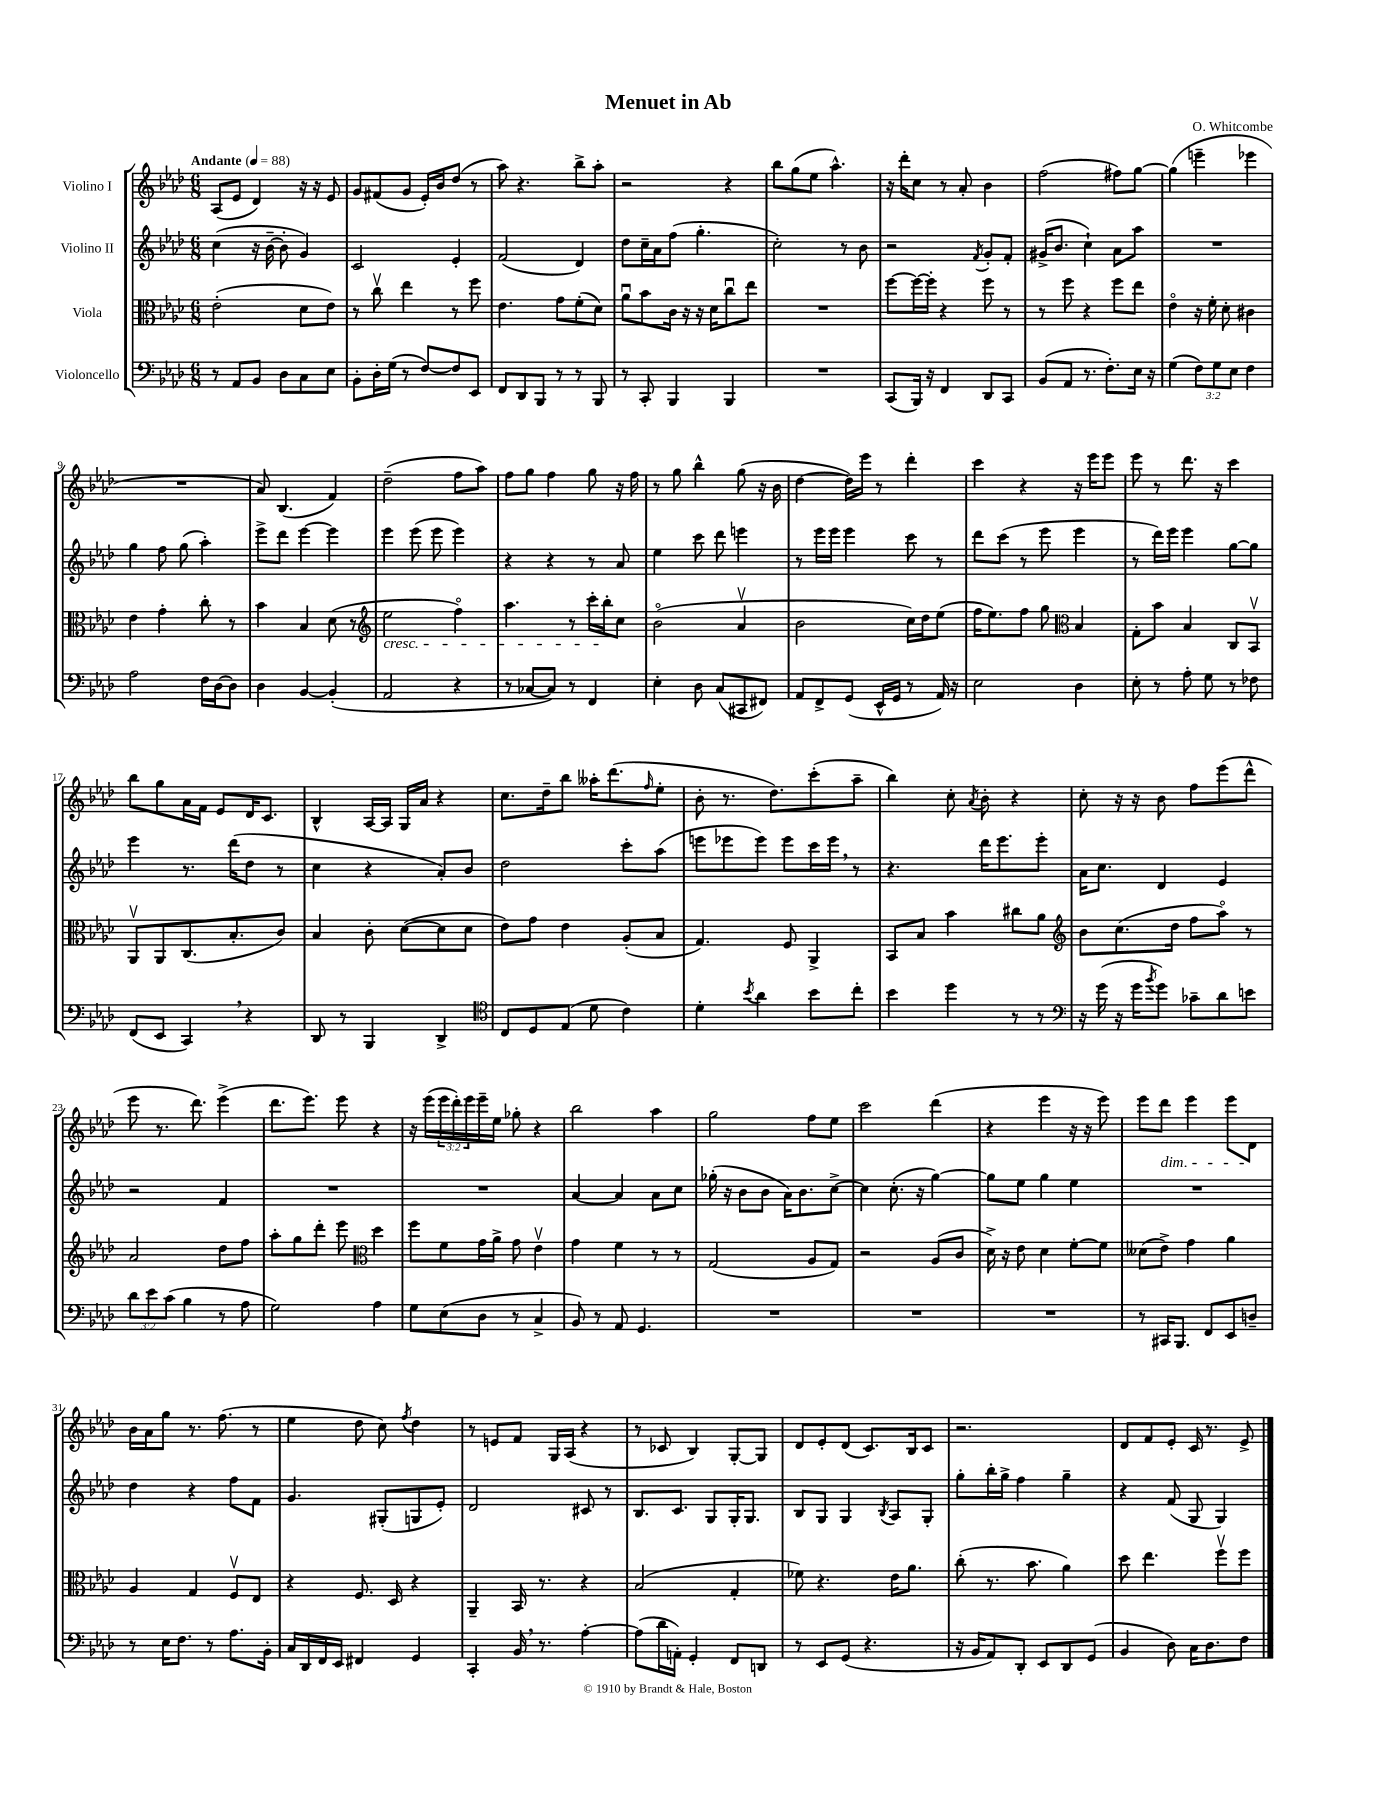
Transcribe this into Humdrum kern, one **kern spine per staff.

**kern	**kern	**kern	**kern
*part4	*part3	*part2	*part1
*staff4	*staff3	*staff2	*staff1
*I"Violoncello	*I"Viola	*I"Violino II	*I"Violino I
*clefF4	*clefC3	*clefG2	*clefG2
*k[b-e-a-d-]	*k[b-e-a-d-]	*k[b-e-a-d-]	*k[b-e-a-d-]
*M6/8	*M6/8	*M6/8	*M6/8
*MM88	*MM88	*MM88	*MM88
=1	=1	=1	=1
!	!	!	!LO:TX:a:B:t=Andante
8r	(2e-'\	(4cc\	(8A-/L
8AA-/L	.	.	8e-/J
8BB-/J	.	16r	4d-/)
.	.	[16b-~\	.
8D-\L	.	8b-'\]	.
8C\	8d-\L	4g/)	16r
.	.	.	16r
8E-\J	8e-\J)	.	8e-/
=2	=2	=2	=2
8BB-'\L	8r	2c/	8g/L
16D-'\L	8ccv\	.	(8f#X/
(16G\JJ	.	.	.
8r	4ee-\	.	8g/J
[8F/L)	.	.	16e-'/LL)
.	.	.	16b-/J
8F/]	8r	4e-'/	(8dd-/J
8EE-/J	8ff\	.	8r
=3	=3	=3	=3
8FF/L	4.e-\	(2f/	8aa-\)
8DD-/	.	.	4.r
8BBB-/J	.	.	.
8r	8g\L	.	.
8r	(8f'\	4d-/)	8bb-^\L
8BBB-/	8d-\J)	.	8aa-'\J
=4	=4	=4	=4
8r	8a-u\L	8dd-\L	2r
8CC'/	8b-\	16cc~\L	.
.	.	16a-\J	.
4BBB-/	16c\Jk	(8ff\J	.
.	16r	.	.
.	16r	4.gg'\	.
.	16d-\KL	.	.
4BBB-/	8ccu\	.	4r
.	8ee-\J	.	.
=5	=5	=5	=5
2.r	2.r	2cc'\)	8bb-\L
.	.	.	(8gg\
.	.	.	8ee-\J
.	.	.	4.aa-^^\)
.	.	8r	.
.	.	8b-\	.
=6	=6	=6	=6
(8CC/L	[8ff\L	2r	16r
.	.	.	16ddd-'\KL
16BBB-/Jk)	16ff\L_	.	8cc\J
16r	16ff'\JJ]	.	.
4FF/	4r	.	8r
.	.	.	8a-'/
.	.	8qf/	.
8DD-/L	8ff\	8g'/L	4b-\
8CC/J	8r	8f'/J	.
=7	=7	=7	=7
(8BB-/L	8r	(16g#X^/KL	(2ff\
.	.	8.b-/J	.
8AA-/J	8ff\	.	.
8.r	4r	4cc`\)	.
8.F'\L)	.	.	.
.	8ff\L	8a-\L	8ff#X\L)
16E-\Jk	8ee-\J	8aa-\J	[8gg\J
16r	.	.	.
=8	=8	=8	=8
(4G\	4e-\	2.r	(4gg\]
12F\L)	16r	.	4eeen~\
.	16f'\	.	.
12G\	.	.	.
.	8d-'\	.	.
12E-\J	.	.	.
4F\	4c#X\	.	4eee-X\
!!LO:LB:g=z
=9	=9	=9	=9
2A-\	4e-\	4gg\	2.r
.	4g'\	8ff\	.
.	.	(8gg\	.
16F\LL	8cc'\	4aa-'\)	.
[16D-\J	.	.	.
8D-\J]	8r	.	.
=10	=10	=10	=10
4D-\	4b-\	8eee-^\L	8a-/)
.	.	8ddd-\J	(4.B-/
[4BB-/	4B-/	[4eee-\	.
(4BB-'/]	(8d-\	4eee-\]	4f/)
.	8r	.	.
=11	=11	=11	=11
*	*clefG2	*	*
!	!LO:TX:b:i:t=cresc.	!	!
2AA-/	2ee-\	4eee-\	(2dd-~\
.	.	(8eee-\	.
.	.	8eee-\	.
4r	4ff\)	4eee-\)	8ff\L
.	.	.	8aa-\J)
=12	=12	=12	=12
8r	4.aa-\	4r	8ff\L
[8C-X/L	.	.	8gg\J
8C-/J])	.	4r	4ff\
8r	8r	.	.
4FF/	16ccc'\LL	8r	8gg\
.	16bb-'\J	.	.
.	8cc\J	8a-/	16r
.	.	.	16ff\
=13	=13	=13	=13
4E-'\	(2b-\	4ee-\	8r
.	.	.	8gg\
8D-\	.	8ccc\	4bb-^^\
(8C/L	.	8ddd-\	.
8CC#X/	4a-v/	4eeen\	(8gg\
8FF#X/J)	.	.	16r
.	.	.	16b-\
=14	=14	=14	=14
8AA-/L	2b-\	8r	[4dd-\
8FF^/	.	16eee-\LL	.
.	.	16eee-\JJ	.
(8GG/J	.	4eee-\	16dd-\LL])
.	.	.	16eee-\JJ
16EE-^^/LL	.	.	8r
16GG/JJ	.	.	.
8r	16cc\LL)	8ccc\	4ddd-'\
.	16dd-\J	.	.
16AA-/)	(8ee-\J	8r	.
16r	.	.	.
=15	=15	=15	=15
2E-\	16ff\KL	8ddd-\L	4ccc\
.	8.ee-\)	.	.
.	.	(8ccc\J	.
.	8ff\J	8r	4r
.	8gg\	8eee-\	.
*	*clefC3	*	*
4D-\	4B-/	4eee-\	16r
.	.	.	16eee-\KL
.	.	.	8eee-\J
=16	=16	=16	=16
8E-'\	8G'\L	8r	8eee-\
8r	8b-\J	16ddd-\LL)	8r
.	.	16eee-\JJ	.
8A-'\	4B-/	4eee-\	8.ddd-\
8G\	.	.	.
.	.	.	16r
8r	8C/L	[8gg\L	4ccc\
8F-X\	8BB-v/J	8gg\J]	.
!!LO:LB:g=z
=17	=17	=17	=17
(8FF/L	8AA-v/L	4eee-\	8bb-\L
8EE-/J	8AA-/	.	8gg\
4CC,/)	(8.C/	8.r	16a-\L
.	.	.	16f\JJ
.	.	.	8e-/L
.	8.B-'/	(16ddd-\KL	.
4r	.	8dd-\J	16d-/K
.	.	.	8.c/J
.	8c/J)	8r	.
=18	=18	=18	=18
8DD-/	4B-/	4cc\	4B-^^/
8r	.	.	.
4BBB-/	8c'\	4r	[16A-/LL
.	.	.	16A-/JJ]
.	([8d-\L	.	16G/LL
.	.	.	16a-/JJ
4DD-^/	8d-\]	8a-'/L)	4r
.	8d-\J	8b-/J	.
=19	=19	=19	=19
*clefC4	*	*	*
8C/L	8e-\L)	2dd-\	8.cc\L
8D-/	8g\J	.	.
.	.	.	16dd-~\k
(8E-/J	4e-\	.	8bb-\J
8d-\	.	.	16aa--X'\KL
.	.	.	(8.ddd-\
4c\)	(8A-'/L	8ccc'\L	.
.	.	.	16qqff/
.	8B-/J	(8aa-\J	8ee-'\J
=20	=20	=20	=20
4d-'\	4.G/)	8eeen\L	8b-'\
.	.	8eee-X\	8.r
8qb-/	.	.	.
4a-\	.	8eee-\J)	.
.	.	.	8.dd-\L)
.	8F/	8eee-\L	.
8b-\L	4AA-^/	16ccc\L	(8ccc'\
.	.	16eee-,\JJ	.
8cc'\J	.	8r	8aa-~\J
=21	=21	=21	=21
4b-\	8BB-/L	4.r	4bb-\)
.	8B-/J	.	.
4dd-\	4b-\	.	8cc'\
.	.	.	8qa-/
.	.	16ddd-\KL	8b-'\
.	.	8.eee-\	.
8r	8cc#X\L	.	4r
8r	8a-\J	8eee-'\J	.
=22	=22	=22	=22
*clefF4	*clefG2	*	*
16r	8b-\L	16a-\KL	8cc'\
(16g\	.	8.cc\J	.
16r	(8.cc\	.	16r
16g\KL	.	.	16r
8qb-/	.	.	.
8g\J)	.	4d-/	8b-\
.	16dd-\Jk	.	.
8c-X~\L	8ff\L	.	8ff\L
8d-\	8aa-\J)	4e-/	(8eee-\
8en\J	8r	.	8ddd-^^\J
!!LO:LB:g=z
=23	=23	=23	=23
12d-\L	2a-/	2r	8eee-\
12e-\	.	.	.
.	.	.	8.r
(12c\J	.	.	.
4B-\	.	.	.
.	.	.	8.ddd-\)
8r	8dd-\L	4f/	(4eee-^\
8A-\	8ff\J	.	.
=24	=24	=24	=24
2G\)	8aa-'\L	2.r	8.ddd-\L
.	8gg\	.	.
.	.	.	8.eee-\J)
.	8ddd-'\J	.	.
.	8eee-\	.	8eee-\
*	*clefC3	*	*
4A-\	4dd-\	.	4r
=25	=25	=25	=25
8G\L	8ff\L	2.r	16r
.	.	.	(16eee-\LL
(8E-\	8f\	.	24eee-\
.	.	.	24ddd-'\)
.	.	.	24eee-\
8D-\J	16g\L	.	16eee-~\
.	16a-^\JJ	.	16ee-\JJ
8r	8g\	.	8gg-X'\
4C^/	4e-v\	.	4r
=26	=26	=26	=26
8BB-/)	4g\	[4a-/	2bb-\
8r	.	.	.
8AA-/	4f\	4a-/]	.
4.GG/	.	.	.
.	8r	8a-\L	4aa-\
.	8r	8cc\J	.
=27	=27	=27	=27
2.r	(2G/	(16gg-X'\	2gg\
.	.	16r	.
.	.	8b-\L	.
.	.	8b-\J	.
.	.	16a-\KL)	.
.	.	8.b-\	.
.	8A-/L	.	8ff\L
.	8G/J)	[8cc^\J	8ee-\J
=28	=28	=28	=28
2.r	2r	4cc\]	2ccc\
.	.	(8.cc'\	.
.	.	16r	.
.	(8A-/L	[4gg\)	(4ddd-\
.	8c/J	.	.
=29	=29	=29	=29
2.r	16d-^\)	8gg\L]	4r
.	16r	.	.
.	8e-\	8ee-\J	.
.	4d-\	4gg\	4eee-\
.	[8f'\L	4ee-\	16r
.	.	.	16r
.	8f\J]	.	8eee-\)
=30	=30	=30	=30
8r	(8d--X\L	2.r	8eee-\L
!	!	!	!LO:TX:b:i:t=dim.
16CC#X/KL	8e-^\J)	.	8ddd-\J
8.BBB-/J	.	.	.
.	4g\	.	4eee-\
8FF/L	.	.	.
8EE-/	4a-\	.	8eee-\L
8Dn~/J	.	.	8d-\J
!!LO:LB:g=z
=31	=31	=31	=31
8r	4A-/	4dd-\	16b-\LL
.	.	.	16a-\J
16E-\KL	.	.	8gg\J
8.F\J	.	.	.
.	4G/	4r	8.r
8r	.	.	.
.	.	.	(8.ff\
8.A-\L	8Fv/L	8ff\L	.
.	8E-/J	8f\J	8r
16BB-'\Jk	.	.	.
=32	=32	=32	=32
16C/LL	4r	4.g/	4ee-\
16DD-/	.	.	.
16FF/	.	.	.
16EE-/JJ	.	.	.
4FF#X/	8.F/	.	8dd-\
.	.	(8G#X'/L	8cc\)
.	16D-/	.	.
.	.	.	8qff/
4GG/	4r	8Gn/	4dd-\
.	.	8e-'/J)	.
=33	=33	=33	=33
4CC'/	4AA-~/	2d-/	8r
.	.	.	8en/L
16BB-,/	16BB-/	.	8f/J
8.r	8.r	.	.
.	.	.	16G/LL
.	.	.	(16A-/JJ
[4A-'\	4r	8c#X/	4r
.	.	8r	.
=34	=34	=34	=34
(8A-\L]	(2B-/	8.B-/L	8r
16d-\L	.	.	8c-X/
16AAn'\JJ)	.	8.c/J	.
4GG'/	.	.	4B-/)
.	.	8G/L	.
8FF/L	4G'/	16G'/K	[8G'/L
.	.	8.G/J	.
8DDn/J	.	.	8G/J]
=35	=35	=35	=35
8r	8f-X\)	8B-/L	8d-/L
8EE-/L	4.r	8G/J	8e-'/
(8GG/J	.	4G/	(8d-/J
4.r	.	.	8.c/L)
.	.	8qB-/	.
.	16e-\KL	8A-/L	.
.	8.a-\J	.	16B-/k
.	.	8G'/J	8c/J
=36	=36	=36	=36
16r	(8cc'\	8gg'\L	2.r
16BB-/KL	.	.	.
8AA-/)	8.r	16bb-'\L	.
.	.	16gg^\JJ	.
8DD-'/J	.	4ff\	.
.	8.b-\	.	.
8EE-/L	.	.	.
8DD-/	4a-\)	4gg~\	.
(8GG/J	.	.	.
=37	=37	=37	=37
4BB-/	8dd-\	4r	8d-/L
.	4.ee-\	.	8f/
8D-\)	.	(8f/	8e-'/J
16C\KL	.	8G/	16c/
8.D-\	.	.	8.r
.	8ffv\L	4G/)	.
8F\J	8ff\J	.	8e-^/
==	==	==	==
*-	*-	*-	*-
